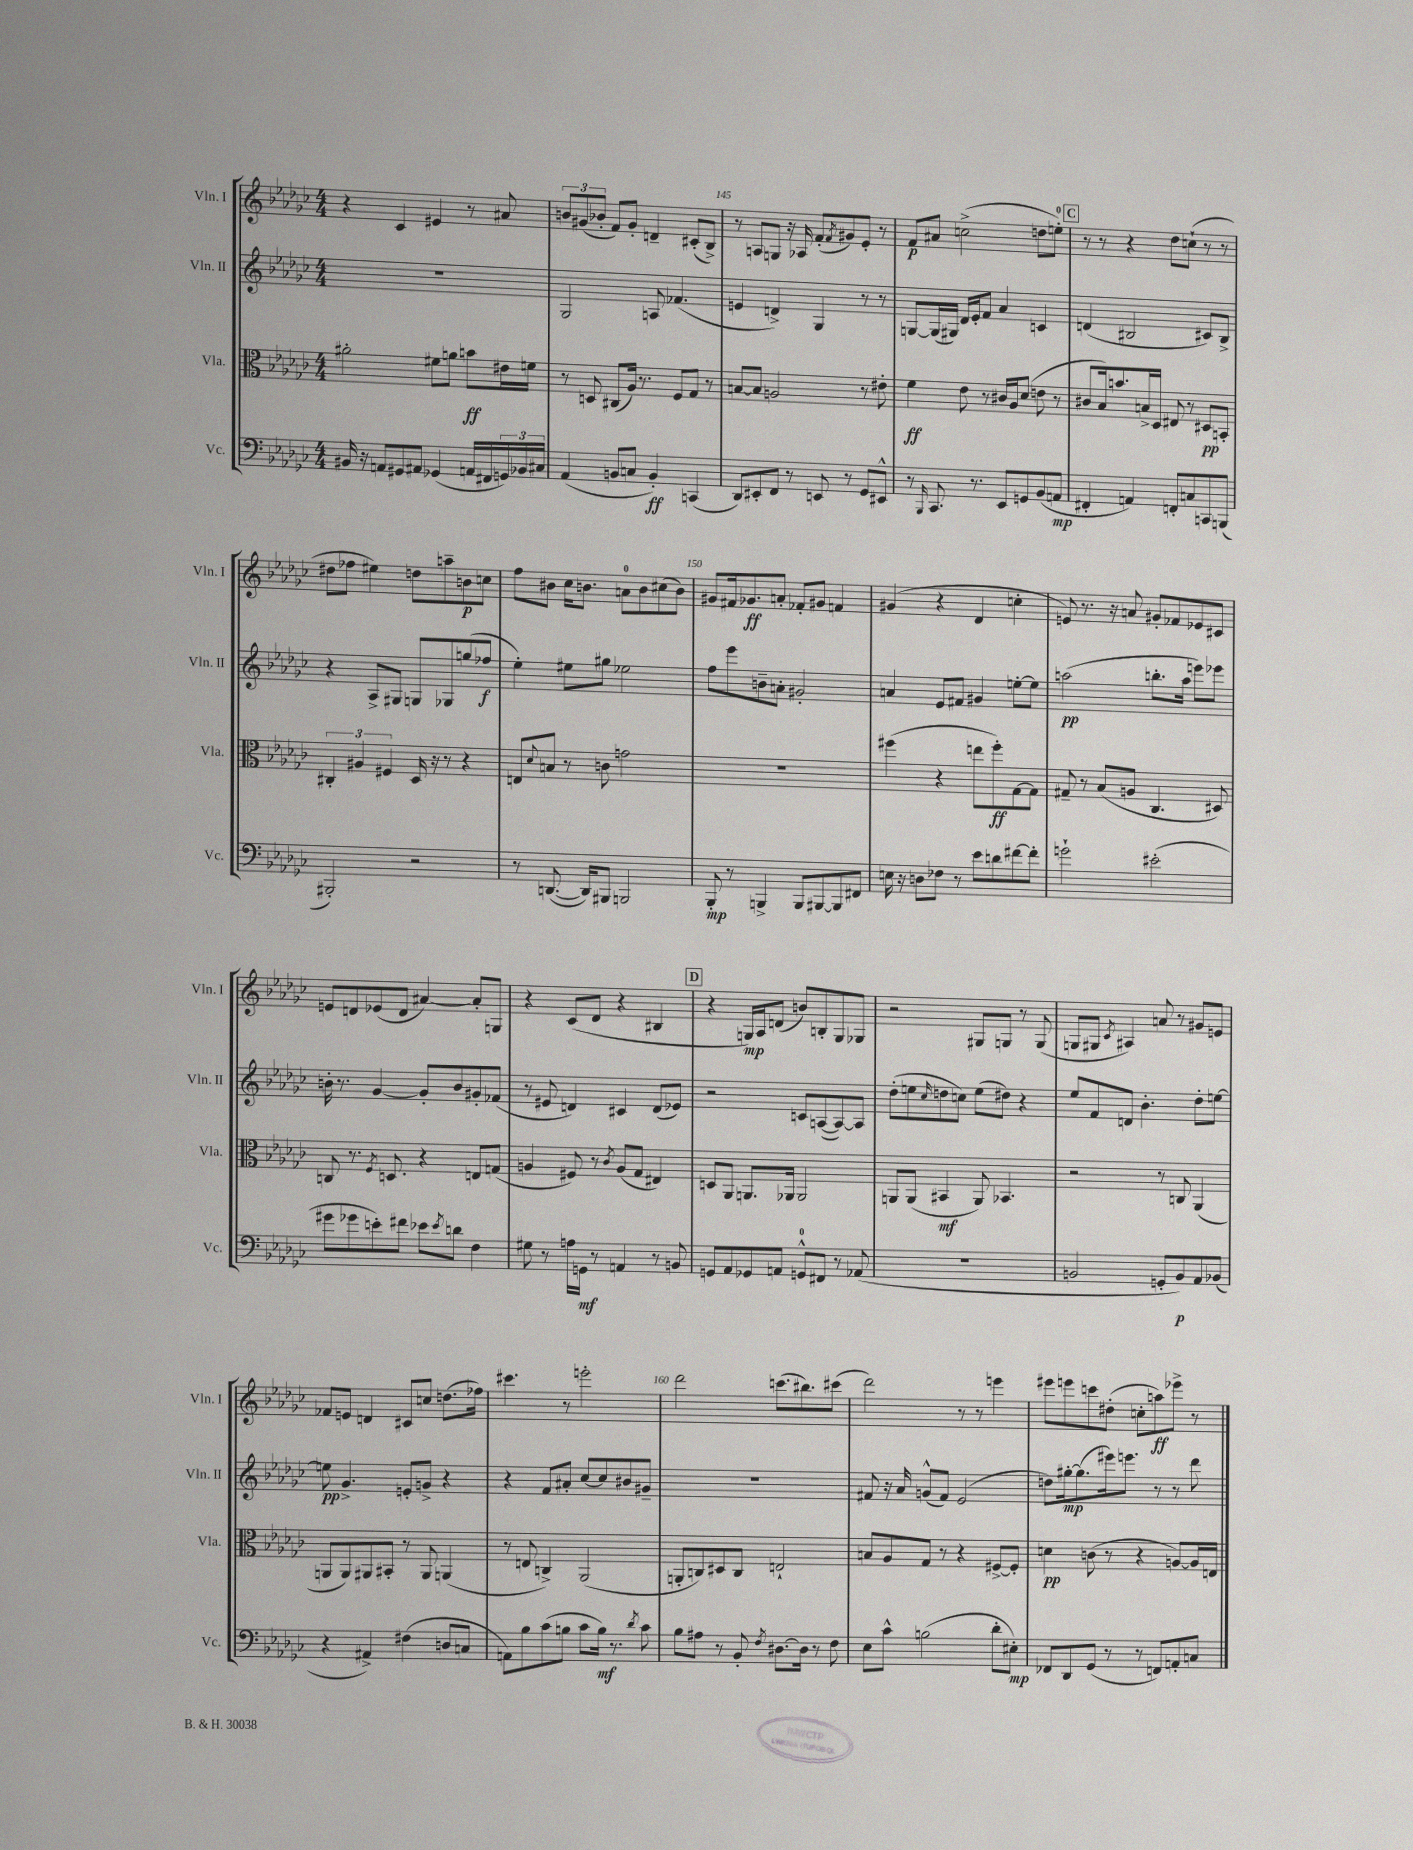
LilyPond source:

<<
\new StaffGroup <<
\new Staff = "s0" \with { instrumentName = "Vln. I" shortInstrumentName = "Vln. I" } {
    \clef treble \key ges \major \numericTimeSignature \time 4/4
    r4 ces'4 eis'4 r8 ais'8 |
    \tuplet 3/2 { b'8 gis'8( bes'8-. } f'8) gis'8-. d'4-- cis'8-.( bes8->) |
    r8 a8 g8 r16 aes16 f'8-.( \acciaccatura { f'8 } gis'8) ees'8-. r8 |
    f'8\p ais'8 c''2->( d''8 e''8-0-.) |
    \mark \markup { \box "C" } r8 r8 r4 des''8 c''8-!( r8 r8 |
    dis''8 fes''8 eis''4) d''8 a''8-- b'8\p c''8 |
    f''8 bis'8 ces''16 b'8. a'8-0 b'8 cis''8( b'8) |
    gis'8 fis'16 ges'8.\ff a'8-. fes'8-. gis'8 f'4 |
    gis'4( r4 des'4 c''4-. |
    e'8) r8. r16 a'8 gis'8-. fes'8 ees'8 cis'8 |
    e'8 d'8 ees'8( d'8 ais'4~) ais'8-. g8 |
    r4 ces'8( des'8 r4 bis4 |
    \mark \markup { \box "D" } r4 g16\mp) aes16 d'8( b'8) b8-. g8 ges8 |
    r2 gis8 g8 r8 g8( |
    g8 gis8 \acciaccatura { ces'8 } ais4) a'8 r8 gis'8 e'8 |
    fes'8 e'8 d'4 cis'8 c''8 d''8.( fes''16) |
    cis'''4. r8 e'''2-. |
    des'''2 c'''8.( bis''8.) cis'''8( |
    des'''2) r8 r8 e'''4 |
    eis'''8 e'''8 c'''8 dis''8-.( c''8-. a''8\ff) ees'''8-> r8 \bar "|." |
}
\new Staff = "s1" \with { instrumentName = "Vln. II" shortInstrumentName = "Vln. II" } {
    \clef treble \key ges \major \numericTimeSignature \time 4/4
    r1 |
    ges2 a8 fes'4.( |
    e'4 d'4->) ges4 r8 r8 |
    g8~ g16( gis16) des'16 ees'16-. f'8 aes'4 c'4 |
    \mark \markup { \box "C" } d'4( bis2 cis'8) bis8-> |
    r4 aes8-> gis8 g8 ges8 g''8( fes''8\f |
    ees''4-.) eis''8 gis''8 ees''2 |
    f''8 ees'''8 b'8-- a'8-. gis'2-. |
    a'4 ees'8 fis'8 gis'4 e''8~-. e''8 |
    a''2\pp( b''8.-. a''16 e'''8) ees'''8 |
    b'16-. r8. ges'4~ ges'8-. b'8 gis'8-. fes'8( |
    r8 eis'8 d'4) cis'4 d'8( ees'8) |
    \mark \markup { \box "D" } r2 c'8 a8~( a8~) a8 |
    des''8-.( e''8 \grace { ces''16 } d''8 c''8) e''8( dis''8) r4 |
    ees''8 f'8 d'8 bes'4.-. des''8-. e''8~ |
    e''8\pp ges'4.-> e'8-. g'8-> r4 |
    r4 f'8 ais'8-. ces''8~ ces''8 bis'8 gis'8-- |
    r1 |
    fis'8 r16 aes'16 g'8-^( fis'8) ees'2( |
    d''8) gis''16~-.\mp gis''8.( eis'''16) e'''8. r8 r8 des'''8 \bar "|." |
}
\new Staff = "s2" \with { instrumentName = "Vla." shortInstrumentName = "Vla." } {
    \clef alto \key ges \major \numericTimeSignature \time 4/4
    ais'2-. fis'8 a'8 b'8\ff eis'16 f'16 |
    r8 d8 cis8( aes16) r8. f8 ges8 r8 |
    b8~ b8 a2 r8 eis'8-. |
    f'4\ff ees'8 r8 cis'16 aes16 des'8( e'8 r8 |
    \mark \markup { \box "C" } cis'8 bes16) b'8. b16-> des16 eis8 r8 dis8\pp b,8-. |
    \tuplet 3/2 { cis4-. ais4 fis4 } des16 r16 r8 r4 |
    e8 \appoggiatura { des'8 } b8 r8 c'8 g'2 |
    R1 |
    fis''4( r4 e''8 fis''8-.\ff) ges8~ ges8 |
    gis8-- r8 bes8( a8 ces4. dis8) |
    c8 r8. \acciaccatura { f8 } d8. r4 e8 g8( |
    a4 fis8) r8 \acciaccatura { ces'8 } a8( ges8 eis4) |
    \mark \markup { \box "D" } d8 aes,8 a,8. aes,16 aes,2 |
    a,8 a,8( bis,4\mf a,8) bes,4. |
    r2 r8 c8 aes,4( |
    a,8 a,8) ais,8 bis,8-. r8 ais,8 a,4( |
    r8 e8 c4->) aes,2( |
    a,8-. c8) dis8 c8 e2-! |
    b8 aes8 ges8 r8 r4 fis8~-> fis8-. |
    d'4\pp c'8( r8 r4 a8~) a16 e16 \bar "|." |
}
\new Staff = "s3" \with { instrumentName = "Vc." shortInstrumentName = "Vc." } {
    \clef bass \key ges \major \numericTimeSignature \time 4/4
    bis,16 r16 a,8 gis,8 ais,8 ges,4( a,16 fis,16 \tuplet 3/2 { g,16) bes,16 cis16 } |
    aes,4( b,8 c8 b,4-.\ff) c,4( |
    des,8) eis,8-. f,8 r8 e,8 r8 ges,8 eis,8-^ |
    r8 \grace { bes,,16 } ces,8. r8. ees,8 g,8 bes,8( a,8\mp |
    \mark \markup { \box "C" } fis,4-. a,4) f,8-. c8 c,8 b,,8( |
    bis,,2-.) r2 |
    r8 d,8.~( d,16) bis,,8 b,,2 |
    bes,,8-.\mp r8 b,,4-> b,,8 bis,,8~ bis,,8 fis,8 |
    e16 r16 d8 fes8 r8 ees'8 d'8 fis'8~ fis'8-. |
    g'2-! eis'2-.( |
    gis'8 ges'8 e'8-.) fis'8 ees'8 \acciaccatura { ees'8 } d'8 f4 |
    gis8 r8 a16 g,16\mf r8 a,4 r8 b,8 |
    \mark \markup { \box "D" } g,8 aes,8 ges,8 a,8 g,8-0-^ fis,8 r8 aes,8( |
    R1 |
    b,2 g,8-. b,8\p) aes,8 bes,8( |
    r4 ais,4->) fis4( d8 c8 |
    a,8) bes8 ces'8( b8 ces'8 b16\mf) r8. \acciaccatura { des'8 } ces'8 |
    bes8 ais8 r8 bes,8-. \acciaccatura { f8 } dis8.~ dis16 r8 f8 |
    ees8 ces'8-^ b2( des'8-. eis8-.\mp) |
    fes,8 des,8 ges,8( r8 r8 f,8) a,8-. c8 \bar "|." |
}
>>
>>
\layout { \context { \Score currentBarNumber = #143 \override BarNumber.break-visibility = ##(#f #t #t) barNumberVisibility = #(every-nth-bar-number-visible 5) } }
